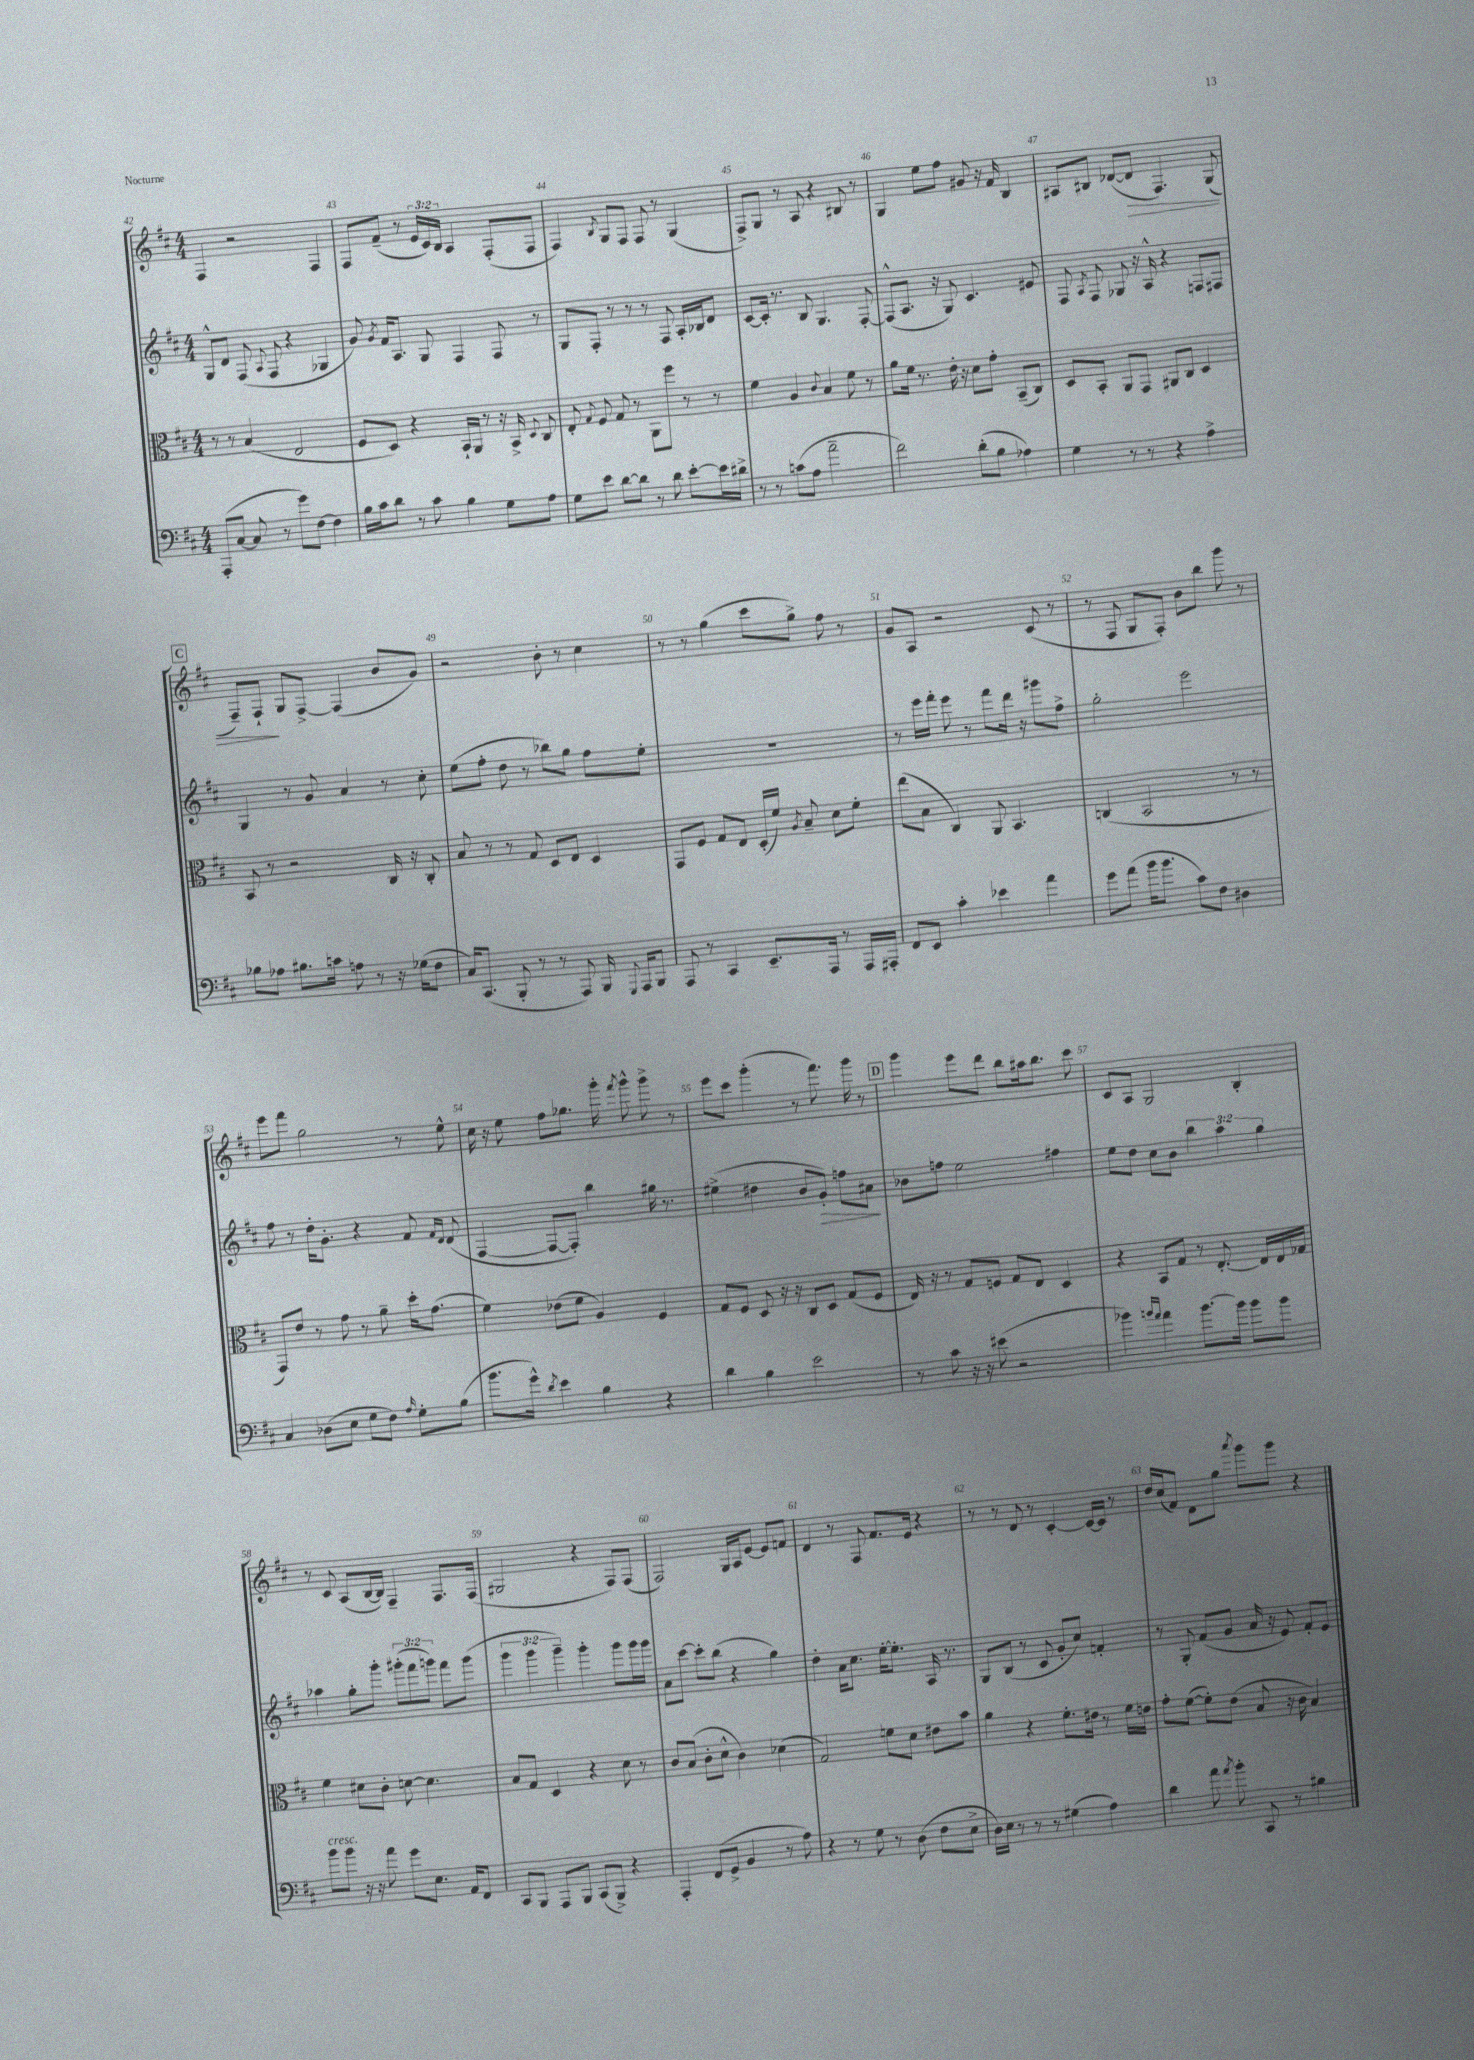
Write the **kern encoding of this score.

**kern	**kern	**kern	**kern
*staff4	*staff3	*staff2	*staff1
*clefF4	*clefC3	*clefG2	*clefG2
*k[f#c#]	*k[f#c#]	*k[f#c#]	*k[f#c#]
*M4/4	*M4/4	*M4/4	*M4/4
(8AAA'	8r	8G^^	4F#
[8C#	8r	8d	.
8C#]	(4B	(8F#	2r
.	.	8qqA	.
8r	.	8F#	.
8g)	2E	4r	.
[8F#	.	.	.
4F#]	.	4G-	4F#
=	=	=	=
16B	8F#	8g)	8F#
16c#	.	.	.
.	.	8qg	.
8d	8D)	16f#	(8f#~
.	.	8.A	.
8r	4r	.	8r
8c#	.	8G	24e
.	.	.	24c#)
.	.	.	24B
4B	16BB`	4F#	4A
.	16AA	.	.
.	8r	.	.
8G	16r	8F#	(8F#'
.	16BB^	.	.
.	8qqD	.	.
8A	8C#	8r	8F#
=	=	=	=
8G	8E'	8G	4F#)
.	8qqG	.	.
8e	8F#	8F#'	.
.	.	.	8qB
[8d	8G	8r	8G
8d]	8r	8r	8F#
8r	8AA	8r	8F#
8d	8ff#	8F#	8r
[8e'	8r	16A'	(4G
.	.	16B-	.
16e]	8r	8d	.
16d#^	.	.	.
=	=	=	=
8r	4f#	[8c#	8F#^)
8r	.	16c#']	8G
.	.	8.r	.
(8c	4A	.	8r
8A	.	8B	8A
.	8qqc#	.	.
2a~	4B	4.G	4r
.	8f#	.	8B#
.	8r	[8F#'	8r
=	=	=	=
2f#)	8a	(8F#^^]	4G
.	16f#	8.A	.
.	8.r	.	.
.	.	.	8ee
.	.	16r	.
.	16e'	8G)	8ff#
.	16r	.	.
(8d'	8d	4.c#	8g#
8B	8g'	.	16r
.	.	.	16f#
4A-)	(8BB~	.	4B
.	8C#)	8e#	.
=	=	=	=
4G	8D	8F#	8A#
.	.	8qA	.
.	8BB'	8F#	8B#
8r	8AA	8G-	([8d-
8r	8GG	16r	8d-]
.	.	16A^^	.
4r	8AA#	4r	4.F#)
.	8C#	.	.
4A^	4D	8F	.
.	.	8F#	(8G
=	=	=	=
8B-	8BB	4G	8F#~)
8A-	8r	.	8F#`
8.B#	2r	8r	8G
.	.	8g	[8F#^
16c	.	.	.
8A	.	4a	(4F#]
8r	.	.	.
16r	16C#	8r	8b
(16G-	16r	.	.
8F#	8C#'	8cc#'	8g)
=	=	=	=
16C#)	8B	(8ee	2r
(8.CC#	.	.	.
.	8r	8ff#'	.
8BBB'	8r	8dd	.
8r	8G	8r	.
8r	8D	8bb-)	8b'
8AAA)	8E	8gg	8r
16BBB	4D	8ff#	4cc#
8qqGGG	.	.	.
16AAA	.	.	.
8BBB	.	8ee'	.
=	=	=	=
8AAA	8GG	1r	8r
8r	8F#	.	8r
4CC#	8G	.	(4gg
.	8E	.	.
8.EE~	(16D'	.	8ccc#
.	16f#)	.	.
.	8qA	.	.
.	8B~	.	8gg^)
16AAA	.	.	.
8r	8d	.	8ff#
16AAA	8f#'	.	8r
16AAA#'	.	.	.
=	=	=	=
8FF#	(8ee	8r	8g
8EE	8B	16eee	8A
.	.	16fff#'	.
4c#'	4C#)	8eee	2r
.	.	8r	.
4e-	8AA	8fff#	.
.	4.BB	16ddd	.
.	.	16r	.
4a	.	8ggg#	(8c#
.	.	8ff#^	8r
=	=	=	=
8g	(4C	2gg'	8r
(8a	.	.	8F#
16b	2BB	.	8G
8.b	.	.	.
.	.	.	8F#')
8c#)	.	2eee	8b
8F#	.	.	8bb
4D#	8r	.	8ggg
.	8r	.	8r
=	=	=	=
4C#	8GG)	8ff#	8eee
.	8e	8r	8fff#
(8D-	8r	16dd'	2gg
.	.	8.g'	.
8E	8g	.	.
8G	8r	4r	.
8F#)	8a~	.	.
16qqA	.	.	.
8G'	16dd'	8f#	8r
.	(8.g	.	.
.	.	16qqf#	.
.	.	16qqd	.
(8B	.	(8d	8ee^^
=	=	=	=
8.b	4f#)	[4F#	16cc#
.	.	.	16r
.	.	.	8ee
16g^^)	.	.	.
8qd	.	.	.
4e	(8e-	8F#_	8ff#
.	8f#	8F#'])	8.gg-
4B	4A)	4bb	.
.	.	.	16ggg'
.	.	.	8qfff#
.	.	.	8ggg^^
4r	4F#	16gg#	8ggg^
.	.	8.r	.
.	.	.	8r
=	=	=	=
4d	8G	(4ee#^	8eee
.	8F#	.	8ccc#
4B	8D	4dd#	(4ggg'
.	16r	.	.
.	16r	.	.
2e	8C#	8b	8r
.	8D	8g')	8.fff#)
.	(8G	8ff	.
.	.	.	16ggg
.	8F#	8a#	8r
=	=	=	=
8r	16E)	8b-	4ggg
.	16r	.	.
8c#	8r	8ff	.
16r	8G	2ee	8eee
16r	.	.	.
(8e#	8F	.	8ddd
2r	8G	.	8bb
.	8E	.	16aa#
.	.	.	8.bb
.	4D	4ff#	.
.	.	.	8ccc#
=	=	=	=
4b-)	4r	8ee	8c#
.	.	8dd	8A
16qqb	.	.	.
16qqa	.	.	.
4a	8BB	8cc#	2G
.	8G	8b	.
[8.b	8r	6bb	.
.	[8.E'	.	.
.	.	6aa	.
16b]	.	.	.
8b	.	.	4B'
.	16E]	.	.
.	.	6gg	.
8b	16E	.	.
.	16G-	.	.
=	=	=	=
8b	4f#	4aa-	8r
8b	.	.	8c#
16r	8d#	8gg'	(8A
16r	.	.	.
8a	8c#'	8ggg'	[16B
.	.	.	16B])
8g	[8d	(12ggg#'	4F#~
.	.	12fff#	.
8.E	4.d]	.	.
.	.	12ggg)	.
.	.	8fff#	8.F#
16AA	.	.	.
8FF#	.	(8ggg	.
.	.	.	(16F#
=	=	=	=
8CC#	8B	6ggg	2G#
8BBB	8G	.	.
.	.	6ggg	.
8AAA	4D	.	.
.	.	6ggg~)	.
8BBB	.	.	.
(8CC#	4r	4ggg'	4r
8BBB^)	.	.	.
4r	8d	8ggg	8F#)
.	8r	16ggg	(8F#
.	.	16ggg	.
=	=	=	=
4AAA'	8c#	8a	2F#)
.	(8B	[8ccc#	.
(8FF#	8c#'	8ccc#']	.
8GG^	8d^^	(8bb	.
4BB	4c#)	4r	16G
.	.	.	16A
.	.	.	[8e
8r	(4d-	4gg)	8e]
8A)	.	.	8f
=	=	=	=
4r	2G)	4dd'	4d
8r	.	16a	8r
.	.	8.cc#	.
8G	.	.	8F#
8r	8f	[16ee'	8.f#
.	.	8.ee']	.
(8D	8d	.	.
.	.	.	16e
8F#	8e#	16A	4r
.	.	8.r	.
8E^	8b	.	.
=	=	=	=
16D)	4a	8G	8r
16E	.	.	.
8r	.	(8B	8r
8r	4r	8r	8d
8r	.	8c#	8r
(4G#	8.f#'	8g'	[4c#'
.	.	8cc#)	.
.	16e#	.	.
4A)	8r	4f'	16c#_
.	.	.	16c#]
.	16f#	.	8r
.	16e	.	.
=	=	=	=
4d	8g'	8r	16dd
.	.	.	(16cc#
.	([8f#	8G'	8f#)
8a	8f#'])	(8f#	8d
8qa	.	.	.
8b'	(8e	8g	8gg
.	.	.	8qaaa
8CC#	8B	16a	8ggg
.	.	16r	.
8r	16r	8e)	8ggg
.	16c#	.	.
4B#	4B)	8f#'	4r
.	.	8e	.
==	==	==	==
*-	*-	*-	*-
